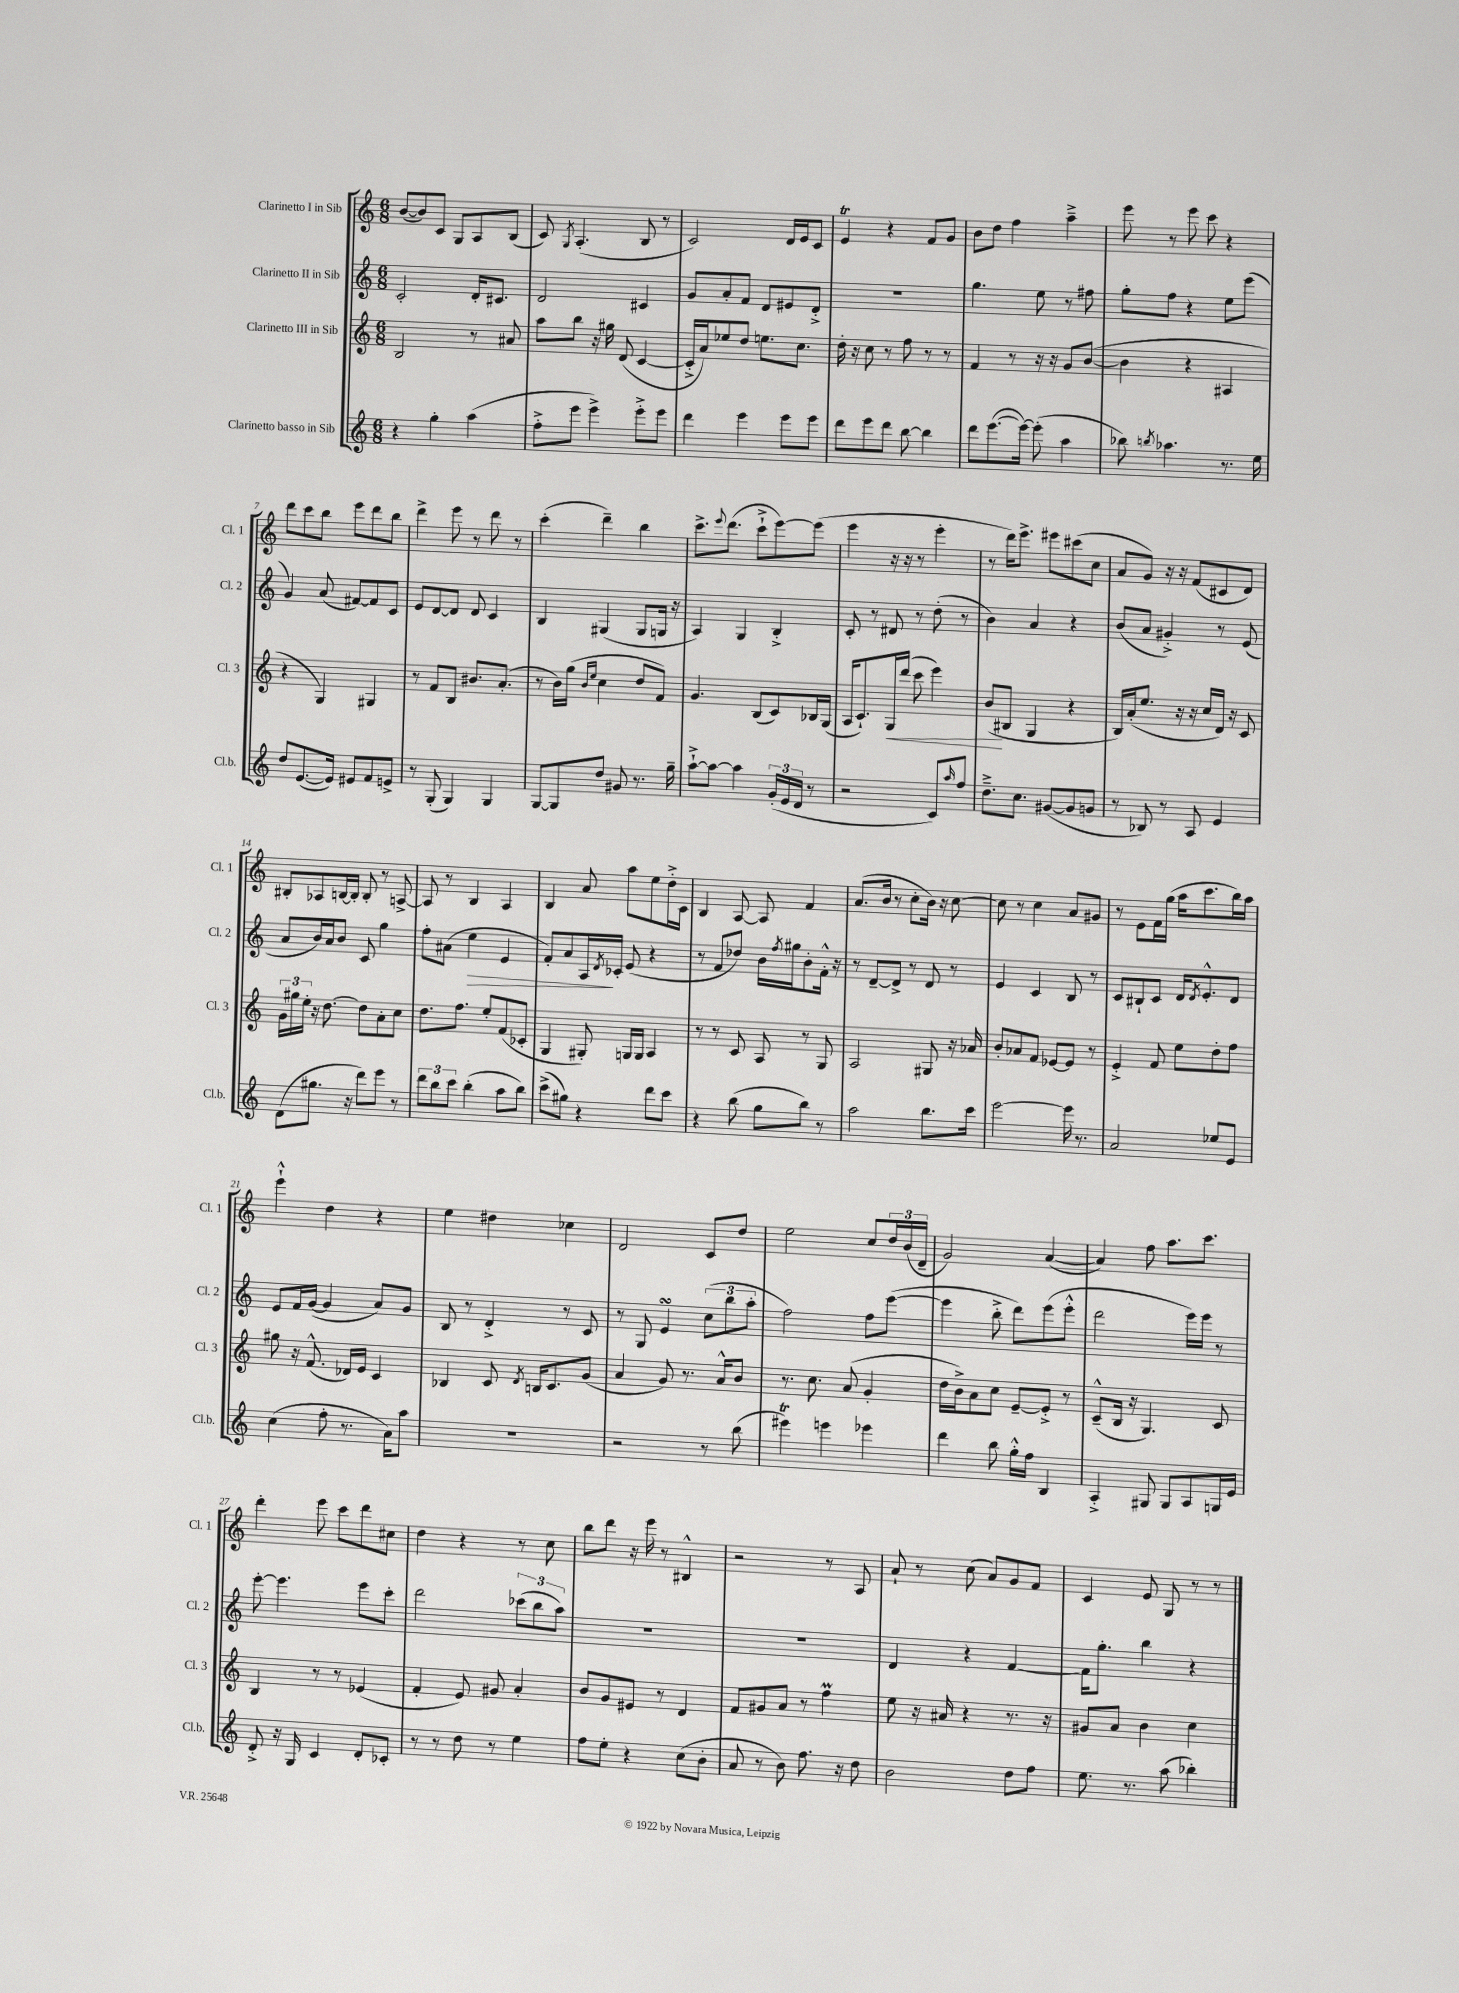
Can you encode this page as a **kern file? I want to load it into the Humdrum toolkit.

**kern	**kern	**dynam	**kern	**dynam	**kern
*part4	*part3	*part3	*part2	*part2	*part1
*staff4	*staff3	*staff3	*staff2	*staff2	*staff1
*I"Clarinetto basso in Sib	*I"Clarinetto III in Sib	*	*I"Clarinetto II in Sib	*	*I"Clarinetto I in Sib
*I'Cl.b.	*I'Cl. 3	*	*I'Cl. 2	*	*I'Cl. 1
*clefG2	*clefG2	*	*clefG2	*	*clefG2
*k[]	*k[]	*	*k[]	*	*k[]
*M6/8	*M6/8	*	*M6/8	*	*M6/8
=1	=1	=1	=1	=1	=1
4r	2B/	.	2c'/	.	([8b/L
.	.	.	.	.	8b/])
4gg'\	.	.	.	.	8c/J
.	.	.	.	.	8G/L
(4aa\	8r	.	16d'/KL	.	8A/
.	.	.	8.c#X/J	.	.
.	8a#X/	.	.	.	(8B/J
=2	=2	=2	=2	=2	=2
8ff'^\L	8aa\L	.	2d/	.	8c/)
.	.	.	.	.	8qG/
8eee\J	8bb\J	.	.	.	(4.A'/
4eee^\)	16r	.	.	.	.
.	16gg#X\	.	.	.	.
.	(8d/	.	.	.	.
8eee'^\L	[4c/	.	4c#X/	.	8B/
8eee\J	.	.	.	.	8r
=3	=3	=3	=3	=3	=3
4ddd\	16c'^/LL]	.	8g/L	.	2c/)
.	16a/J)	.	.	.	.
.	8ee-X/	.	8a'/	.	.
4eee\	8dd/J	.	8f/J	.	.
.	8.een\L	.	8d/L	.	.
8eee\L	.	.	8e#X/	.	16d/LL
.	8.cc\J	.	.	.	16e/J
8eee\J	.	.	8d'^/J	.	8c/J
=4	=4	=4	=4	=4	=4
8ddd\L	16dd'\	.	2.r	.	4et/
.	16r	.	.	.	.
8eee\	8cc\	.	.	.	.
8ddd\J	8r	.	.	.	4r
[8bb\	8ff\	.	.	.	.
4bb\]	8r	.	.	.	8f/L
.	8r	.	.	.	8g/J
=5	=5	=5	=5	=5	=5
8ddd\L	4f/	.	4.gg\	.	8b\L
([8.eee\	.	.	.	.	8dd\J
.	8r	.	.	.	4ff\
16eee\Jk_)	.	.	.	.	.
(8eee'\]	16r	.	8ee\	.	.
.	16r	.	.	.	.
4aa\	8g/L	.	8r	.	4aa~^\
.	([8b/J	.	8ff#X\	.	.
=6	=6	=6	=6	=6	=6
8bb-X\)	4b\]	.	8gg'\L	.	8eee\
8qbbn/	.	.	.	.	.
4.aa-X\	.	.	8ff\J	.	8r
.	4r	.	4r	.	8eee\
.	.	.	.	.	8ccc\
8.r	4A#X/	.	8ee\L	.	4r
.	.	.	(8eee\J	.	.
16ee\	.	.	.	.	.
!!LO:LB:g=z
=7	=7	=7	=7	=7	=7
8dd/L	4r	.	4g/)	.	8ddd\L
([8.e/	.	.	.	.	8ccc\
.	4G/)	.	(8a/	.	8bb\J
16e/Jk])	.	.	.	.	.
8e#X/L	.	.	[8f#X/L)	.	8eee\L
8f/	4G#X/	.	8f#/]	.	8ddd\
8en^/J	.	.	8c/J	.	8bb\J
=8	=8	=8	=8	=8	=8
8r	8r	.	8e/L	.	4ddd^\
(8G'/	8f/L	.	[8d/	.	.
4G/)	8B/J	.	8d/J]	.	8eee\
.	8.b#X/L	.	8d/	.	8r
4G/	.	.	4c/	.	8ddd\
.	(8.a'/J	.	.	.	.
.	.	.	.	.	8r
=9	=9	=9	=9	=9	=9
[8G/L	8r	.	4B/	.	(4ccc'\
8G/]	16b\LL)	.	.	.	.
.	(16gg\JJ	.	.	.	.
.	16qqb/LL	.	.	.	.
.	16qqee/JJ	.	.	.	.
8dd/J	4cc\	.	(4G#X/	.	4ddd~\)
8g#X/	.	.	.	.	.
8.r	8dd/L	.	8G#/L	.	4bb\
.	8f/J)	.	16Gn/Jk	.	.
16gg~\	.	.	16r	.	.
=10	=10	=10	=10	=10	=10
[8aa`^\L	4.g/	.	4A/)	.	8.ccc^\L
8aa\J_	.	.	.	.	.
.	.	.	.	.	8qqeee/
.	.	.	.	.	(8.ddd\J
4aa\]	.	.	4G/	.	.
.	(8B/L	.	.	.	8ccc`^\L
(24g'/LL	8c/)	.	4B'^/	.	[8eee\)
24e/	.	.	.	.	.
24d/JJ	.	.	.	.	.
8r	16B-X/L	.	.	.	(8eee\J]
.	(16G/JJ	.	.	.	.
=11	=11	=11	=11	=11	=11
2r	16A/KL	.	8c'/	.	4eee\
.	8.c`/)	.	.	.	.
.	.	.	8r	.	.
!	!	!LO:HP:b	!	!	!
.	16G/L	<	8d#X/	.	16r
.	(16ddd/JJ	.	.	.	16r
.	8ccc\	.	8r	.	8r
8c/L)	4eee\)	.	(8dd'\	.	4eee'\
16qqaa/	.	.	.	.	.
8ff/J	.	.	8r	.	.
=12	=12	=12	=12	=12	=12
8.dd~^\L	(8b/L	.	4b\)	.	8r
.	8B#X/J	[	.	.	16ddd\KL)
8.cc\J	.	.	.	.	8.eee^\J
.	4G/	.	4a/	.	.
([8g#X/L	.	.	.	.	8eee#X\L
8g#/]	4r	.	4r	.	(8ccc#X\
8gn/J	.	.	.	.	8cc\J
=13	=13	=13	=13	=13	=13
8r	16B/LL)	.	(8b/L	.	8a/L
.	(16a'/J	.	.	.	.
8B-X/)	8.ee/J	.	8a/J	.	8g/J)
8r	.	.	4g#X'^/)	.	16r
.	16r	.	.	.	16r
8A/	16r	.	.	.	(8f/L
.	16cc/LL	.	.	.	.
4e/	16d/JJ)	.	8r	.	8c#X/
.	16r	.	.	.	.
.	8c/	.	(8e/	.	8d/J)
!!LO:LB:g=z
=14	=14	=14	=14	=14	=14
(8d\L	24g\LL	.	8a/L	.	8B#X'/L
.	24gg#X\	.	.	.	.
.	24ee'\JJ	.	.	.	.
8.gg#X\J	16r	.	16b/L)	.	8A-X/
.	[8.dd\	.	16a/J	.	.
.	.	.	8b/J	.	[16Bn/L
16r	.	.	.	.	16B'/JJ]
8ddd\L)	8dd\L]	.	8c/	.	8B'/
8eee\J	8a'\	.	4gg\	.	8r
8r	8cc\J	.	.	.	[8An^/
=15	=15	=15	=15	=15	=15
12ddd\L	8.dd\L	.	8ff'\L	.	8A/]
12bb\	.	.	.	.	.
.	.	.	(8a#X\J	.	8r
12ccc\J	.	.	.	.	.
.	8.ff\J	.	.	.	.
!	!	!	!	!LO:HP:b	!
(4bb'\	.	.	4ee\	>	4B/
.	8ee'/L	.	.	.	.
8aa\L	(8f/	.	4e/	.	4A/
8bb\J)	8c-X'/J	.	.	.	.
=16	=16	=16	=16	=16	=16
(8ccc^\L	4G/	.	8f'/L)	.	4B/
8gg#X\J)	.	.	8a/	.	.
4r	8G#X'/)	.	16A/L	.	8a/
.	.	.	8qd/	.	.
.	.	.	16c-X'/JJ	]	.
.	16Gn/LL	.	(8e/	.	8aa\L
.	16G/JJ	.	.	.	.
8ddd\L	4A/	.	4r	.	8ee\
8ccc\J	.	.	.	.	16dd'^\L
.	.	.	.	.	16c\JJ
=17	=17	=17	=17	=17	=17
4r	8r	.	8r	.	4B/
.	8r	.	8f/L	.	.
(8bb\	8c/	.	8dd-X/J)	.	[8A/
8gg\L	8A/	.	16b\LL	.	8A/]
.	.	.	8qff/	.	.
.	.	.	16gg#X\J	.	.
8bb\J)	8r	.	8b'\	.	4f/
8r	8G/	.	16f'^^\Jk	.	.
.	.	.	16r	.	.
=18	=18	=18	=18	=18	=18
2aa\	2A/	.	8r	.	(8.a/L
.	.	.	[8d~/L	.	.
.	.	.	.	.	16b/Jk
.	.	.	8d^/J]	.	8r
.	.	.	8r	.	8cc'\L
8.bb\L	8G#X/	.	8d/	.	16b\Jk)
.	.	.	.	.	16r
.	16r	.	8r	.	[8cc\
16ccc\Jk	16a-X/	.	.	.	.
=19	=19	=19	=19	=19	=19
[2eee\	8b'/L	.	4e/	.	8cc\]
.	8a-X/	.	.	.	8r
.	8f/J	.	4c/	.	4cc\
.	[8e-X/L	.	.	.	.
16eee\]	8e-/J]	.	8B/	.	8a/L
8.r	.	.	.	.	.
.	8r	.	8r	.	8g#X/J
=20	=20	=20	=20	=20	=20
2a/	4e'^/	.	8c/L	.	8r
.	.	.	8B#X`/	.	8e\L
.	8f/	.	8c/J	.	16f\L
.	.	.	.	.	(16gg\JJ
.	8ee\L	.	16d/KL	.	16aa\KL
.	.	.	8qd/	.	.
.	.	.	8.e'^^/	.	8.ccc\
8ee-X/L	8dd'\	.	.	.	.
8e/J	8ff\J	.	8d/J	.	16bb\L)
.	.	.	.	.	16aa\JJ
!!LO:LB:g=z
=21	=21	=21	=21	=21	=21
(4cc\	8gg#X\	.	8e/L	.	4eee`^^\
.	16r	.	16f/L	.	.
.	(8.f^^/	.	([16g/JJ	.	.
8ff'\	.	.	4g/]	.	4dd\
8.r	16d-X/LL)	.	.	.	.
.	16e/JJ	.	.	.	.
.	4c/	.	8a/L)	.	4r
16a\KL)	.	.	.	.	.
8aa\J	.	.	8g/J	.	.
=22	=22	=22	=22	=22	=22
2.r	4B-X/	.	8B/	.	4ee\
.	.	.	8r	.	.
.	8c/	.	4d'^/	.	4dd#X\
.	8qd/	.	.	.	.
.	16Bn/KL	.	.	.	.
.	8.c/	.	.	.	.
.	.	.	8r	.	4cc-X\
.	(8g/J	.	8c/	.	.
=23	=23	=23	=23	=23	=23
2r	4a/	.	8r	.	2d/
.	.	.	8G/	.	.
.	8g/)	.	4esSsS/	.	.
.	8.r	.	.	.	.
8r	.	.	(12cc\L	.	8c/L
.	16a^^/KL	.	.	.	.
.	.	.	12bb\	.	.
(8bb\	8b/J	.	.	.	8dd/J
.	.	.	12aa'\J	.	.
=24	=24	=24	=24	=24	=24
4eee#Xt\)	8.r	.	2ff\)	.	2ee\
.	8.cc\	.	.	.	.
4eeen\	.	.	.	.	.
.	(8a/	.	.	.	.
4eee-X\	4g'/	.	8ff\L	.	8cc/L
.	.	.	([8eee\J	.	24dd/L
.	.	.	.	.	(24b/
.	.	.	.	.	24d~/JJ
=25	=25	=25	=25	=25	=25
4ddd\	16dd\LL	.	4eee\]	.	2g/)
.	16b^\J)	.	.	.	.
.	8a\	.	.	.	.
8bb\	8cc\J	.	8bb'^\	.	.
16gg'^^\LL	[8e~/L	.	8ddd\L)	.	.
16ff\JJ	.	.	.	.	.
4B/	8e'^/J]	.	(8eee\	.	([4a/
.	8r	.	8eee'^^\J	.	.
=26	=26	=26	=26	=26	=26
4A'^/	(8c~^^/L	.	2ddd\	.	4a/])
.	16B/Jk	.	.	.	.
.	16r	.	.	.	.
8G#X/	4.G/)	.	.	.	8ff\
8G#/L	.	.	.	.	8.aa\L
8A/	.	.	16eee\LL)	.	.
.	.	.	16eee\JJ	.	8.ccc\J
16Gn/L	8c/	.	8r	.	.
16e/JJ	.	.	.	.	.
!!LO:LB:g=z
=27	=27	=27	=27	=27	=27
8d'^/	4B/	.	[8eee'\	.	4ddd'\
16r	.	.	4.eee\]	.	.
16G/	.	.	.	.	.
4c/	8r	.	.	.	8eee\
.	8r	.	.	.	8ccc\L
8d'/L	(4e-X/	.	8eee\L	.	8ddd\
8c-X'/J	.	.	8ccc'\J	.	8cc#X\J
=28	=28	=28	=28	=28	=28
8r	4f'/	.	2ddd\	.	4dd\
8r	.	.	.	.	.
8dd\	8e/)	.	.	.	4r
8r	8g#X/	.	.	.	.
4ee\	4a'/	.	(12ccc-X\L	.	8r
.	.	.	12bb\	.	.
.	.	.	.	.	8cc\
.	.	.	12aa\J)	.	.
=29	=29	=29	=29	=29	=29
8ff\L	8b/L	.	2.r	.	8bb\L
8ee'\J	8g/	.	.	.	8ddd\J
4r	8e#X/J	.	.	.	16r
.	.	.	.	.	16eee\
.	8r	.	.	.	8r
(8cc\L	4d/	.	.	.	4B#X^^/
8b'\J	.	.	.	.	.
=30	=30	=30	=30	=30	=30
8a/	8f/L	.	2.r	.	2r
8r	8g#X/	.	.	.	.
8b\)	8a/J	.	.	.	.
8.ff\	8r	.	.	.	.
.	4ffM\	.	.	.	8r
16r	.	.	.	.	.
8dd\	.	.	.	.	8A/
=31	=31	=31	=31	=31	=31
2b\	8ee\	.	4d/	.	8a`/
.	16r	.	.	.	8r
.	16a#X/	.	.	.	.
.	4r	.	4r	.	(8cc\
.	.	.	.	.	8a/L)
8dd\L	8.r	.	[4f/	.	8g/
8ff\J	.	.	.	.	8f/J
.	16r	.	.	.	.
=32	=32	=32	=32	=32	=32
8.ee\	8g#X/L	.	16f\KL]	.	4c/
.	.	.	8.gg'\J	.	.
.	8a/J	.	.	.	.
8.r	.	.	.	.	.
.	4b\	.	4bb\	.	8e/
(8aa\	.	.	.	.	8G/
4bb-X'\)	4cc\	.	4r	.	8r
.	.	.	.	.	8r
==	==	==	==	==	==
*-	*-	*-	*-	*-	*-
